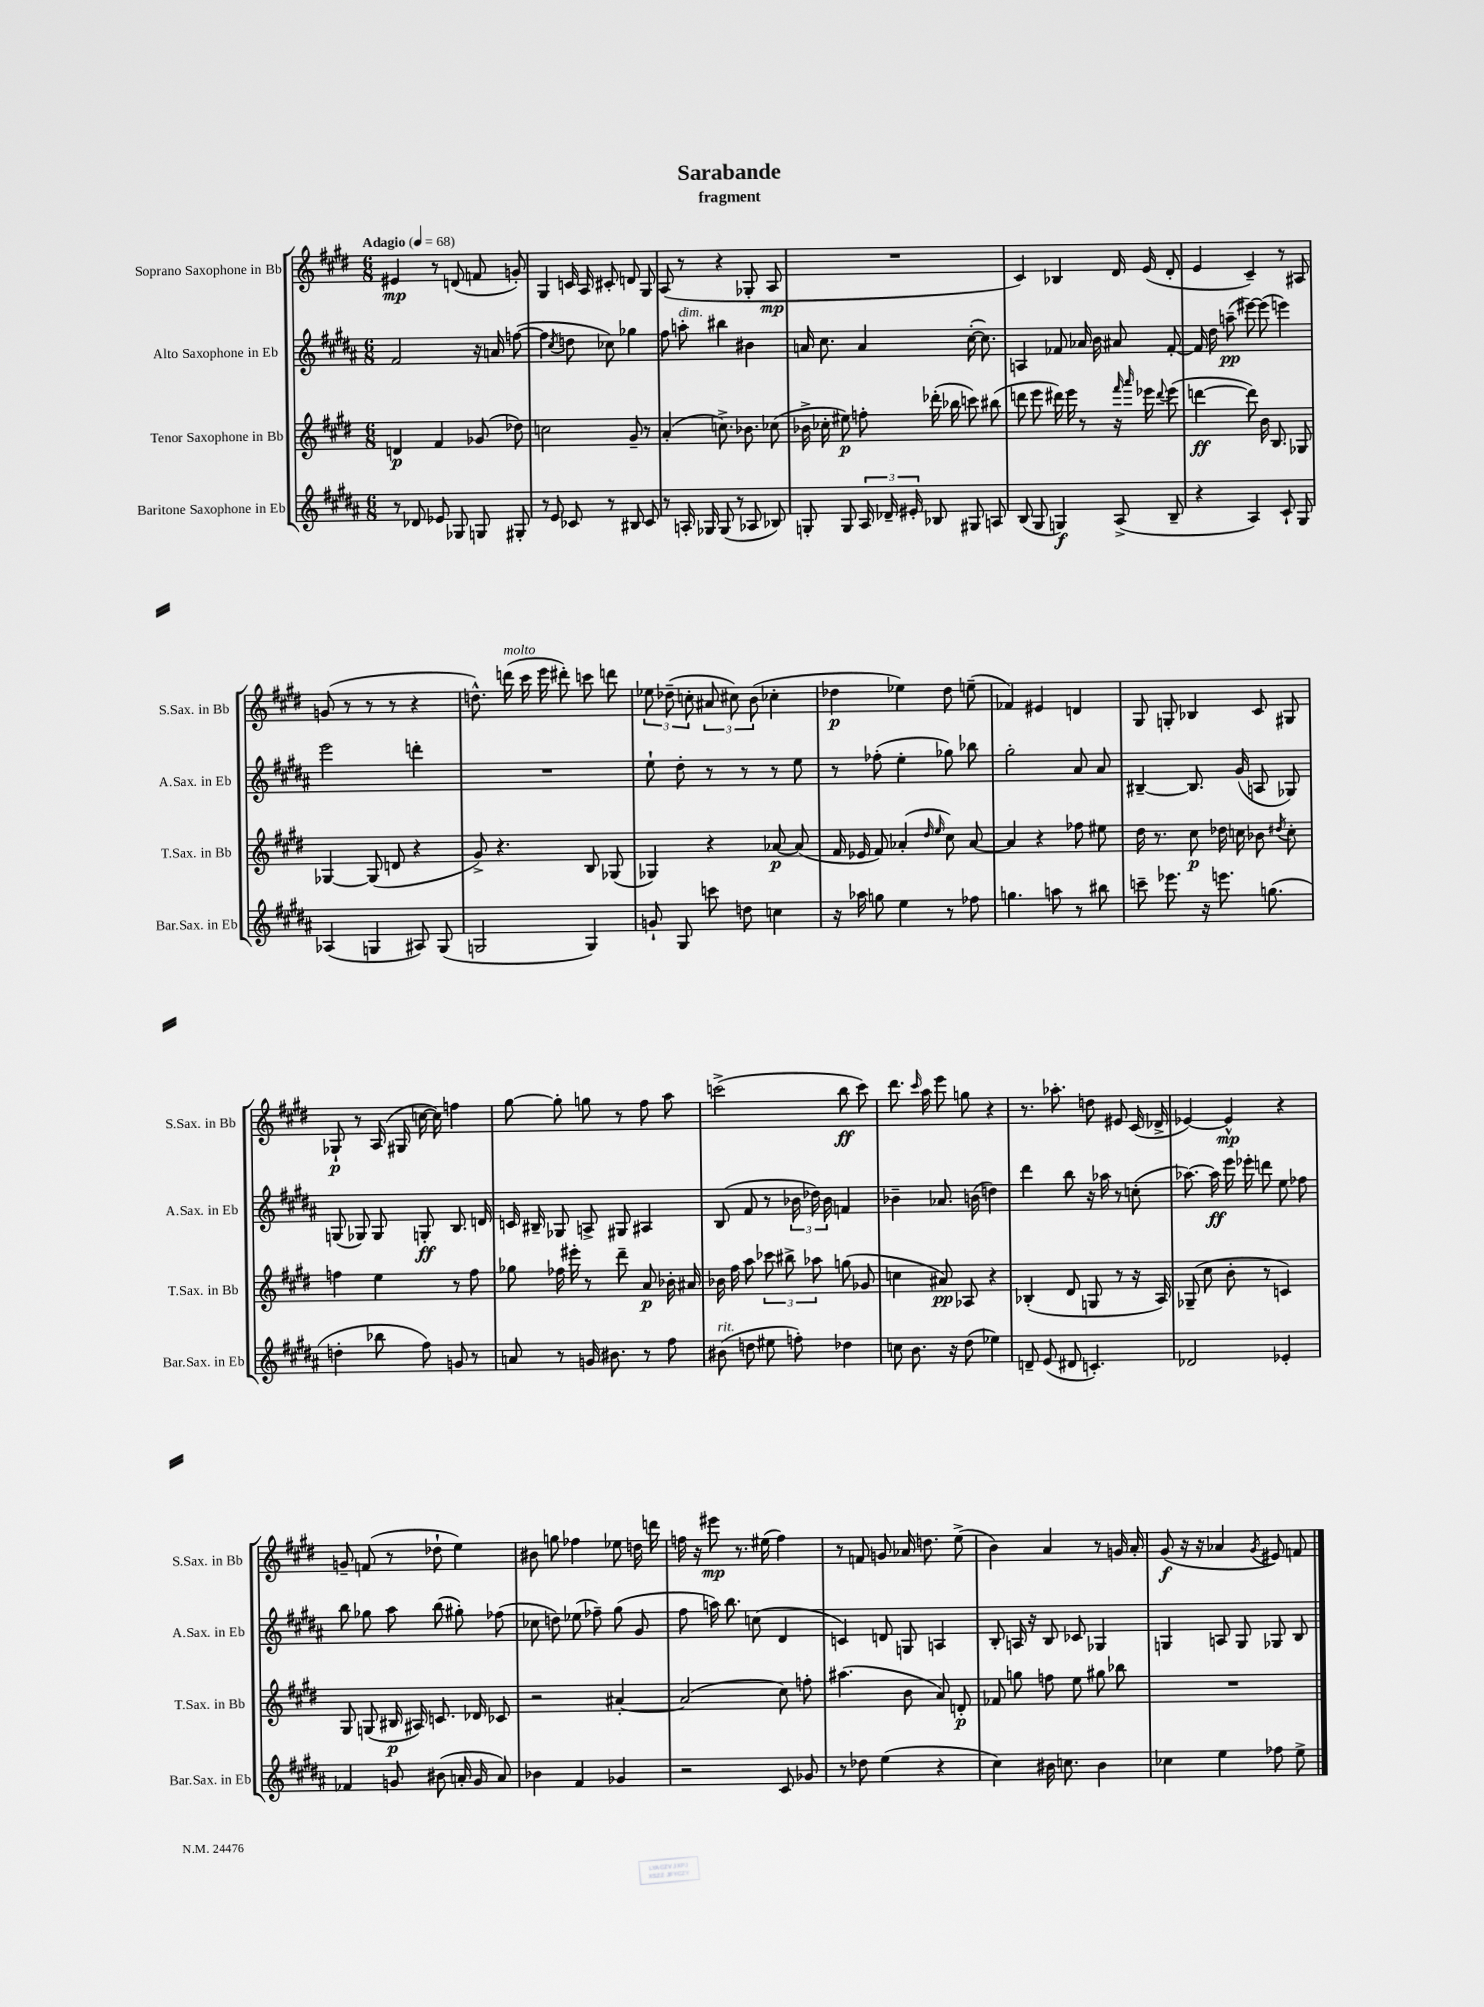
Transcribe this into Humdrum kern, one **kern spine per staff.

**kern	**kern	**kern	**kern
*staff4	*staff3	*staff2	*staff1
*clefG2	*clefG2	*clefG2	*clefG2
*k[f#c#g#d#a#]	*k[f#c#g#d#]	*k[f#c#g#d#a#]	*k[f#c#g#d#]
*M6/8	*M6/8	*M6/8	*M6/8
*MM68	*MM68	*MM68	*MM68
8r	4d	2f#	4e#
8d-	.	.	.
8e-	4f#	.	8r
8G-	.	.	(8d
8G	(8g-	16r	8f
.	.	16a	.
8G#'	8dd-)	([8ff	8g')
=	=	=	=
8r	2cc	4ff]	4G#
8e	.	.	.
.	.	8qcc#	.
8c-	.	8dd	16c
.	.	.	16A
8r	.	8cc-)	8c#'
8B#	8g#~	4gg-	8d
8c-	8r	.	8G#
=	=	=	=
8r	(4a'	8ff#	(8A
16A'	.	8aa'	8r
16G-	.	.	.
(8G-	8.cc^)	4bb#	4r
8r	.	.	.
.	8.b-	.	.
8A-	.	4b#	8G-'
8B-)	(8cc-	.	8A
=	=	=	=
8G'	16b-^	16a	2.r
.	16cc-'	8.cc#	.
8G	8ee#)	.	.
24A#	8ff'	4a	.
24d-~	.	.	.
24e#'	.	.	.
8B-	(16ddd-'	.	.
.	16bb-	.	.
8G#	8ccc)	([16cc#'	.
.	.	8.cc#])	.
8A	(8bb#	.	.
=	=	=	=
(8B	8ddd	4A	4c#)
8G#	8eee	.	.
4G)	16ddd#)	8f-	4B-
.	16eee	.	.
.	8r	16a-	.
.	.	16b	.
(8A#^	16r	8a#	16d#
.	16qqfff#	.	.
.	16qqaaa	.	.
.	16eee-	.	(16e
.	8qqddd#	.	.
8B~	(8eee-	[8f-'	8d#'
=	=	=	=
4r	[4ddd	16f-]	4e
.	.	16dd#	.
.	.	(8aa~	.
4A#)	8ddd])	[8eee#)	4c#~)
.	16b	(8eee#]	.
.	8.B	.	.
8c#`	.	4eee)	8r
8G#	8G-	.	8A#
=	=	=	=
(4A-	[4G-	2eee	(8g
.	.	.	8r
4G	(8G-]	.	8r
.	8d	.	8r
8A#)	4r	4ddd'	4r
(8G	.	.	.
=	=	=	=
2G	8g#^)	2.r	8.dd^^)
.	4.r	.	.
.	.	.	(16ddd
.	.	.	16ccc#
.	.	.	16eee
.	.	.	8ddd#')
4G)	8B	.	8ccc
.	(8G-	.	8ddd
=	=	=	=
8g`	4G-)	8ee`	12ee-
.	.	.	(12dd-~
8G#	.	8dd#'	.
.	.	.	12cc'
8ccc	4r	8r	12a#
.	.	.	12cc#)
8dd	.	8r	.
.	.	.	(12b
4cc	[8a-	8r	4cc-'
.	(8a-]	8ee	.
=	=	=	=
16r	16f#	8r	4dd-
16aa-	16e-	.	.
8gg	8f#)	(8ff-'	.
4ee	(4a-'	4ee'	4ee-)
.	16qqdd#	.	.
.	16qqee	.	.
8r	8cc#)	8gg-)	8dd-
8ff-	[8a-	8bb-	(8ee~
=	=	=	=
4.gg	4a-]	2gg#'	4f-)
.	4r	.	4e#
8aa	.	.	.
8r	8ff-	8a#	4d
8bb#	8ee#	8a#	.
=	=	=	=
8ccc~	16dd#	[4B#~	8G#
.	8.r	.	.
8.eee-	.	.	8G'
.	8cc#	8.B#]	4B-
16r	.	.	.
8.eee	16dd-	.	.
.	16cc	(16g#	.
.	8b-	8A	8c#
(8.gg	.	.	.
.	8qdd#	.	.
.	8cc'	8G-)	8G#
=	=	=	=
4dd'	4ff	(8G	8G-`
.	.	8G-)	8r
8bb-	4ee	8G-	(16A
.	.	.	16G#
8ff#)	.	8G'	[16cc
.	.	.	16cc])
8g	8r	8.B	4ff
8r	8ff	.	.
.	.	16d	.
=	=	=	=
8a	8gg-	16c	[8gg#
.	.	16B#~	.
8r	16ff-	8G-	8gg#']
.	16eee#'	.	.
16g	8r	8A^	8gg
8.b#	.	.	.
.	8ddd#~	8G#	8r
8r	8a	4A#	8ff#
8ff#	16b-'	.	8aa
.	16a#	.	.
=	=	=	=
(8b#	16b-	(8B	(2ccc^
.	16ff#	.	.
8dd	8aa	8f#	.
8ee#	12ccc-	8r	.
.	12bb#^	.	.
8ff')	.	24b-	.
.	12aa-	24dd-)	.
.	.	24b-	.
4dd-	(8gg	4f	8bb
.	8g-	.	8ccc)
=	=	=	=
8cc	4cc	4b-~	8.ddd#
8.b	.	.	.
.	.	.	16qqccc#
.	.	.	16aa
.	8a#)	8.a-	8eee
16r	.	.	.
(8dd#	8A-	.	8gg
.	.	(16b	.
4ee-)	4r	4dd)	4r
=	=	=	=
8d~	(4B-'	4ddd#	8.r
(8e	.	.	.
.	.	.	8.aa-'
8d#	8d#	8bb	.
4.c')	8G	16r	8dd
.	.	16aa-	.
.	8r	8r	8e#
.	16r	(8cc'	(16c#
.	16A)	.	16d-^
=	=	=	=
2d-	(8G-~	[8.aa-)	[4e-)
.	8cc#	.	.
.	.	16aa-]	.
.	8b'	16eee	4e-^^]
.	.	16eee-'	.
.	8r	8ddd	.
4e-'	4c)	8ee	4r
.	.	8ff-	.
=	=	=	=
4f-	8G#	8bb	8g~
.	(8G	8gg-	(8f
8g	16B#	8aa#	8r
.	16A#)	.	.
(8b#	8.c	(8bb	8dd-`
16a'	.	8gg#')	4ee)
16g	16d-	.	.
8a)	8c-	(8ff-	.
=	=	=	=
4b-	2r	8cc-	8b#
.	.	8dd)	8gg
4f#	.	(8ee-	4ff-
.	.	8ff-~)	.
4g-	[4a#'	(8gg#	8ee-
.	.	8g#	16dd
.	.	.	16ddd
=	=	=	=
2r	(2a#]	8ff#	16ff
.	.	.	16r
.	.	16aa)	8eee#
.	.	8.bb	.
.	.	.	8.r
.	.	(8cc	.
.	.	.	(16ee#
8c#	8cc#)	4d#	4ff)
8g-	8ff'	.	.
=	=	=	=
8r	(4.aa#	4c)	8r
8dd-	.	.	8f
(4ee	.	8d	8g
.	8b	8G	16a-
.	.	.	8.dd
4r	8a)	4A	.
.	8d'	.	(8ee^
=	=	=	=
4cc#)	8f-	8B'	4b)
.	8gg	16A	.
.	.	16r	.
16b#	8ff	8B	4a
8.cc	.	.	.
.	8ee	8c-	.
4b#	8gg#	4G-	8r
.	8bb-	.	16g
.	.	.	16a'
=	=	=	=
4cc-	2.r	4G	(8g#
.	.	.	16r
.	.	.	16r
4ee	.	8A	4a-
.	.	8G	.
.	.	.	8qg#
8ff-	.	8G-	8e#)
8ee^	.	8B	8f
==	==	==	==
*-	*-	*-	*-
